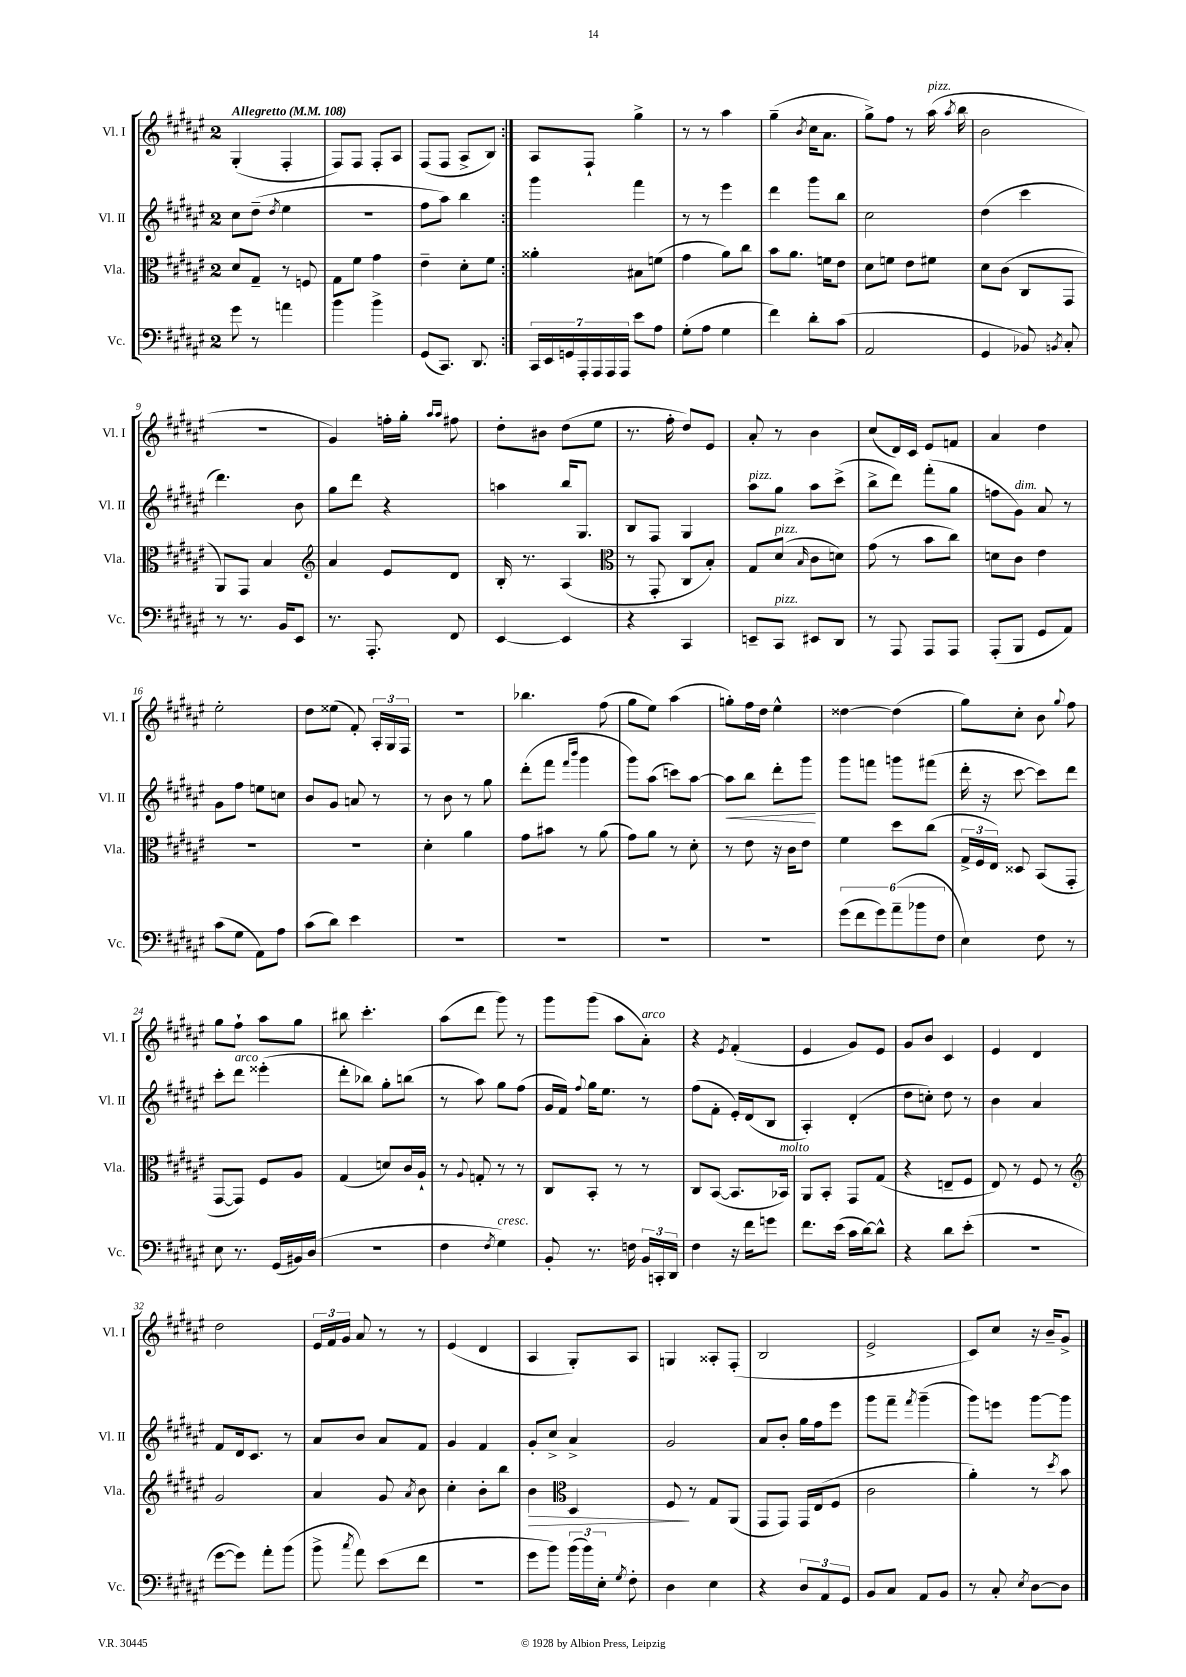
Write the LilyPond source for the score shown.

<<
\new StaffGroup <<
\new Staff = "s0" \with { instrumentName = "Vl. I" shortInstrumentName = "Vl. I" } {
    \clef treble \key fis \major \once \override Staff.TimeSignature.style = #'single-digit \time 2/4 \tempo "Allegretto" 4 = 108
    \autoBeamOff \repeat volta 2 { gis4-.( fis4-. |
    fis8[) fis8] fis8[-. ais8] |
    fis8[( fis8] ais8[-> b8]) | }
    ais8[ fis8]-! gis''4-> |
    r8 r8 ais''4 |
    gis''4--( \acciaccatura { b'8 } cis''16[ ais'8.] |
    gis''8[->) fis''8] r8 ais''16^\markup { \italic "pizz." }( \acciaccatura { ais''8 } b''16 |
    b'2 |
    R2 |
    gis'4) f''16[-. gis''16]-. \grace { ais''16[ ais''16] } fis''8 |
    dis''8[-. bis'8] dis''8[( eis''8] |
    r8. fis''16-. dis''8[) eis'8] |
    ais'8-. r8 b'4 |
    cis''8[( dis'16) cis'16] eis'8[ f'8] |
    ais'4 dis''4 |
    eis''2-. |
    dis''8[ eisis''8]( fis'8-.) \tuplet 3/2 { ais16[-. gis16 fis16] } |
    R2 |
    bes''4. fis''8( |
    gis''8[ eis''8]) ais''4( |
    g''8[-.) fis''16 dis''16] eis''4-^ |
    disis''4~ disis''4( |
    gis''8[) cis''8]-. b'8 \appoggiatura { gis''8 } fis''8 |
    gis''8[ fis''8]-! ais''8[ gis''8] |
    bis''8 cis'''4.-. |
    ais''8[( dis'''8] gis'''8) r8 |
    gis'''8[ gis'''8]( ais''8[ ais'8]-.^\markup { \italic "arco" }) |
    r4 \acciaccatura { eis'8 } fis'4-.( |
    eis'4 gis'8[) eis'8] |
    gis'8[ b'8] cis'4 |
    eis'4 dis'4 |
    dis''2 |
    \tuplet 3/2 { eis'16[ fis'16 gis'16] } ais'8 r8 r8 |
    eis'4( dis'4 |
    ais4 gis8[-.) ais8] |
    g4 aisis8[-. fis8]-.( |
    b2 |
    eis'2-> |
    cis'8[) cis''8] r16 b'16[-- gis'8]-> \bar "|." |
}
\new Staff = "s1" \with { instrumentName = "Vl. II" shortInstrumentName = "Vl. II" } {
    \clef treble \key fis \major \once \override Staff.TimeSignature.style = #'single-digit \time 2/4
    \autoBeamOff \repeat volta 2 { cis''8[ dis''8]--( \acciaccatura { dis''8 } eis''4 |
    r2 |
    fis''8[ ais''8]) b''4 | }
    gis'''4 fis'''4 |
    r8 r8 eis'''4 |
    dis'''4 gis'''8[ b''8] |
    cis''2 |
    dis''4( cis'''4 |
    dis'''4.) b'8 |
    gis''8[ dis'''8] r4 |
    a''4 b''16[ gis8.] |
    b8[ fis8] gis4 |
    ais''8[^\markup { \italic "pizz." } gis''8] ais''8[ cis'''8]->( |
    b''8[-> dis'''8]) fis'''8[-.( gis''8] |
    f''8[ gis'8]^\markup { \italic "dim." }) ais'8 r8 |
    gis'8[ fis''8] e''8[ c''8] |
    b'8[ gis'8] a'8 r8 |
    r8 b'8 r8 gis''8 |
    dis'''8[-.( fis'''8] \grace { fis'''16[ b'''16] } gis'''4 |
    gis'''8[) ais''8]( c'''8[) ais''8]~ |
    ais''8[\< b''8] dis'''8[-. gis'''8]\! |
    gis'''8[ f'''8] g'''8[ fis'''8]( |
    dis'''16-. r16 cis'''8~ cis'''8[) dis'''8] |
    cis'''8[-. dis'''8]^\markup { \italic "arco" } eisis'''4-.( |
    dis'''8[-. bes''8]) gis''8[-. b''8]( |
    r8 ais''8) gis''8[ fis''8]( |
    gis'16[ fis'16]) \appoggiatura { fis''8 } gis''16[ eis''8.] r8 |
    fis''8[( fis'8]-. eis'16[-.) dis'16( b8] |
    ais4-.) dis'4-.( |
    dis''8[ c''8]-.) dis''8 r8 |
    b'4 ais'4 |
    fis'8[ dis'16 cis'8.] r8 |
    ais'8[ b'8] ais'8[ fis'8] |
    gis'4 fis'4 |
    gis'8[-. cis''8]-> ais'4-> |
    gis'2 |
    ais'8[ b'8]-. gis''16[ fis''16 eis'''8] |
    gis'''8[ fis'''8]-- \acciaccatura { fis'''8 } gis'''4--( |
    gis'''8[) e'''8] gis'''8[~ gis'''8] \bar "|." |
}
\new Staff = "s2" \with { instrumentName = "Vla." shortInstrumentName = "Vla." } {
    \clef alto \key fis \major \once \override Staff.TimeSignature.style = #'single-digit \time 2/4
    \autoBeamOff \repeat volta 2 { dis'8[ gis8]-- r8 f8 |
    gis8[ fis'8] gis'4 |
    eis'4-- dis'8[-. fis'8] | }
    aisis'4-. bis8[ f'8]( |
    gis'4 ais'8[) cis''8] |
    b'8[ ais'8.] f'16[ eis'8] |
    dis'8[ f'8] eis'8[ fis'8] |
    dis'8[ cis'8]( cis8[ gis,8] |
    ais,8[) gis,8] b4 |
    \clef treble ais'4 eis'8[ dis'8] |
    b16-. r8. ais4( |
    \clef alto r8 gis,8-. cis8[ b8]-.) |
    gis8[ dis'8]^\markup { \italic "pizz." }( \grace { b16 } cis'8[ d'8]) |
    gis'8( r8 b'8[ cis''8]) |
    d'8[ cis'8] eis'4 |
    R2 |
    R2 |
    dis'4-. ais'4 |
    gis'8[ bis'8] r8 ais'8( |
    gis'8[) ais'8] r8 dis'8-. |
    r8 eis'8 r16 cis'16[ eis'8] |
    fis'4 dis''8[ cis''8]( |
    \tuplet 3/2 { gis16[-> fis16 eis16]) } disis8 b,8[( gis,8]-. |
    gis,8[~ gis,8]) fis8[ ais8] |
    gis4( d'8[) cis'16 ais16]-! |
    r8 \appoggiatura { ais8 } g8-. r8 r8 |
    cis8[ b,8]-. r8 r8 |
    cis8[ b,8]~( b,8.[ bes,16]^\markup { \italic "molto" }) |
    ais,8[ b,8]-. gis,8[ gis8]( |
    r4 e8[-- fis8] |
    eis8) r8 fis8 r8 |
    \clef treble gis'2 |
    ais'4 gis'8 \acciaccatura { ais'8 } b'8 |
    cis''4-. b'8[-. b''8] |
    b'4\> \clef alto dis4 |
    fis8\! r8 gis8[ ais,8]( |
    gis,8[ gis,8]) gis,16[ eis16( fis8] |
    cis'2 |
    ais'4-.) r8 \acciaccatura { dis''8 } b'8 \bar "|." |
}
\new Staff = "s3" \with { instrumentName = "Vc." shortInstrumentName = "Vc." } {
    \clef bass \key fis \major \once \override Staff.TimeSignature.style = #'single-digit \time 2/4
    \autoBeamOff \repeat volta 2 { gis'8 r8 a'4 |
    b'4 b'4-> |
    gis,8[( cis,8.]) dis,8. | }
    \tuplet 7/4 { cis,16[ eis,16 g,16 ais,,16-. ais,,16 ais,,16 ais,,16] } eis'8[ ais8] |
    gis8[-.( ais8] gis4 |
    fis'4) dis'8[-. cis'8]( |
    ais,2 |
    gis,4 bes,8) \acciaccatura { b,8 } cis8-. |
    r8 r8. b,16[ eis,8] |
    r8. ais,,8.-. fis,8 |
    eis,4~ eis,4 |
    r4 cis,4 |
    e,8[-- cis,8]^\markup { \italic "pizz." } eis,8[ dis,8] |
    r8 ais,,8 ais,,8[ ais,,8] |
    ais,,8[-.( b,,8] gis,8[ ais,8]) |
    cis'8[( gis8] ais,8[) ais8] |
    cis'8[( dis'8]) eis'4 |
    R2 |
    R2 |
    R2 |
    R2 |
    \tuplet 6/4 { gis'8[( fis'8 gis'8) ais'8--( bes'8 fis8] } |
    eis4) fis8 r8 |
    eis8 r8. gis,16[( bis,16) dis16]( |
    R2 |
    fis4 \acciaccatura { fis8 } gis4^\markup { \italic "cresc." }) |
    b,8-. r8. f16 \tuplet 3/2 { b,16[ c,16-. dis,16] } |
    fis4 r16 fis'16[ g'8] |
    fis'8.[ eis'16]( cis'16[ dis'16~) dis'8]-^ |
    r4 dis'8[ eis'8]-.( |
    R2 |
    gis'8[~ gis'8]) ais'8[-. b'8]( |
    b'8-> \acciaccatura { cis''8 } ais'8) eis'8[( fis'8] |
    R2 |
    gis'8[ b'8]) \tuplet 3/2 { b'16[( b'16) eis16]-. } \acciaccatura { gis8 } fis8-. |
    dis4 eis4 |
    r4 \tuplet 3/2 { dis8[ ais,8 gis,8] } |
    b,8[ cis8] ais,8[ b,8] |
    r8 cis8-. \acciaccatura { eis8 } dis8[~ dis8] \bar "|." |
}
>>
>>
